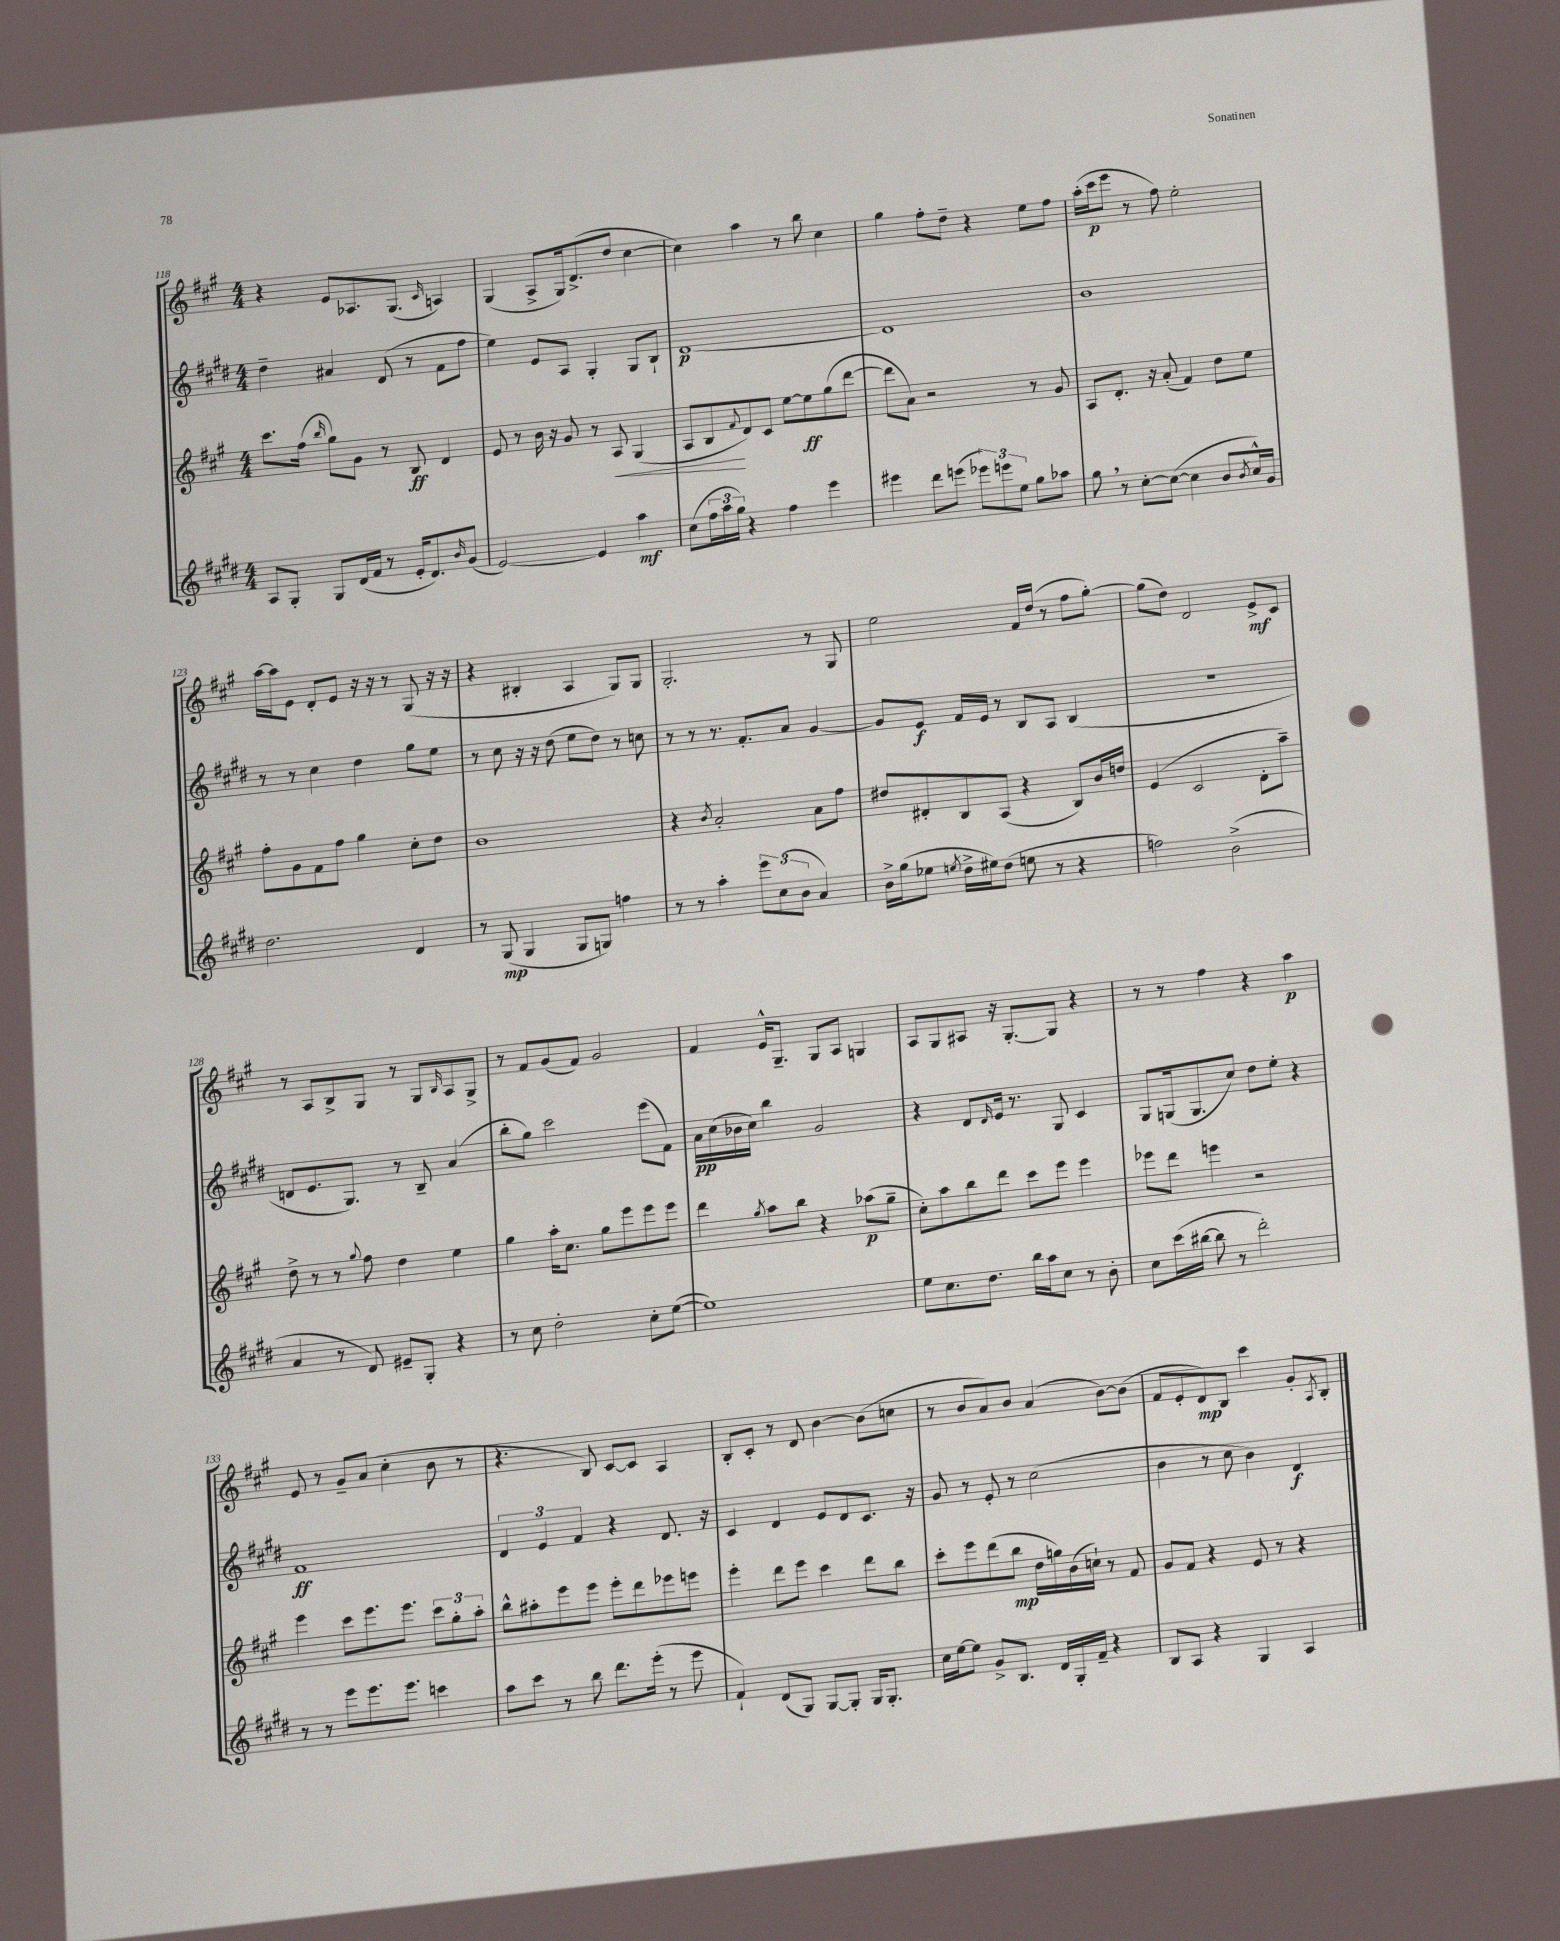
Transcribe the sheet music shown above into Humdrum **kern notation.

**kern	**dynam	**kern	**dynam	**kern	**dynam	**kern	**dynam
*part4	*part4	*part3	*part3	*part2	*part2	*part1	*part1
*staff4	*staff4	*staff3	*staff3	*staff2	*staff2	*staff1	*staff1
*clefG2	*	*clefG2	*	*clefG2	*	*clefG2	*
*k[f#c#g#d#]	*	*k[f#c#g#]	*	*k[f#c#g#d#]	*	*k[f#c#g#]	*
*M4/4	*	*M4/4	*	*M4/4	*	*M4/4	*
=118	=118	=118	=118	=118	=118	=118	=118
8A/L	.	8.ccc#\L	.	4dd#~\	.	4r	.
8G#'/J	.	.	.	.	.	.	.
.	.	(16ff#\Jk	.	.	.	.	.
.	.	16qqbb/	.	.	.	.	.
8G#/L	.	8gg#\L)	.	4a#X/	.	8e/L	.
(16d#/L	.	8g#\J	.	.	.	8.A-X/	.
16f#/JJ	.	.	.	.	.	.	.
8r	.	8r	.	(8d#/	.	.	.
.	.	.	.	.	.	(8.G#/J	.
16e'/KL	.	8B/	ff	8r	.	.	.
8.d#/)	.	.	.	.	.	.	.
.	.	.	.	.	.	16qqc#/	.
.	.	4d/	.	8f#\L	.	4An/)	.
16qqb/	.	.	.	.	.	.	.
(8g#/J	.	.	.	8ff#\J	.	.	.
=119	=119	=119	=119	=119	=119	=119	=119
[2e/)	.	8e/	.	4ee\)	.	(4G#/	.
.	.	8r	.	.	.	.	.
.	.	16b\	.	8e/L	.	8A^/L	.
.	.	16r	.	.	.	.	.
.	.	8g#/	.	8A/J	.	16G#/k)	.
.	.	.	.	.	.	(8.d^/	.
4e/]	.	8r	.	4G#'/	.	.	.
!	!	!	!LO:HP:b	!	!	!	!
.	.	8A/	<	.	.	8dd/J	.
4aa\	mf	(4G#/	.	8G#/L	.	[4cc#\	.
.	.	.	.	8B`/J	.	.	.
=120	=120	=120	=120	=120	=120	=120	=120
(8cc#\L	.	8A/L	.	[1d#	p	4cc#\])	.
24ff#\L	.	8B/	.	.	.	.	.
24aa\	.	.	.	.	.	.	.
24gg#\JJ)	.	.	.	.	.	.	.
.	.	8qqf#/	.	.	.	.	.
4r	.	8d/)	[	.	.	4aa\	.
.	.	8c#/J	.	.	.	.	.
4ff#\	.	[8ee\L	.	.	.	8r	.
.	.	8ee\]	ff	.	.	8bb\	.
4eee\	.	(8gg#\	.	.	.	4cc#\	.
.	.	[8ddd\J	.	.	.	.	.
=121	=121	=121	=121	=121	=121	=121	=121
4eee#X\	.	8ddd\L]	.	1d#]	.	4gg#\	.
.	.	8a\J)	.	.	.	.	.
8ddd#\L	.	2r	.	.	.	8ff#'\L	.
(8eeen\J	.	.	.	.	.	8dd~\J	.
12eee-X\L)	.	.	.	.	.	4r	.
12eeen\	.	.	.	.	.	.	.
12ee\J	.	.	.	.	.	.	.
8gg#\L	.	8r	.	.	.	8ee\L	.
8aa-X\J	.	8g#/	.	.	.	8ff#\J	.
=122	=122	=122	=122	=122	=122	=122	=122
8gg#,\	.	8A/L	.	1b	.	(16aa'\LL	.
.	.	.	.	.	.	16ccc#\J	p
8r	.	8.d'/J	.	.	.	8eee\J	.
[8cc#'\L	.	.	.	.	.	8r	.
.	.	16r	.	.	.	.	.
(8cc#\J_	.	(8a'/	.	.	.	8ff#\)	.
4cc#\]	.	4f#/)	.	.	.	2ee'\	.
8b/L	.	8dd\L	.	.	.	.	.
8qb/	.	.	.	.	.	.	.
16cc#^^/L)	.	8ee\J	.	.	.	.	.
16g#/JJ	.	.	.	.	.	.	.
!!LO:LB:g=z
=123	=123	=123	=123	=123	=123	=123	=123
2.dd#\	.	8ff#'\L	.	8r	.	[16aa\LL	.
.	.	.	.	.	.	16aa\J]	.
.	.	8g#\	.	8r	.	8e\J	.
.	.	8f#\	.	4cc#\	.	8d'/L	.
.	.	8ff#\J	.	.	.	8e/J	.
.	.	4gg#\	.	4dd#\	.	16r	.
.	.	.	.	.	.	16r	.
.	.	.	.	.	.	8r	.
4d#/	.	8cc#'\L	.	8gg#\L	.	(8G#/	.
.	.	8dd\J	.	8ee\J	.	16r	.
.	.	.	.	.	.	16r	.
=124	=124	=124	=124	=124	=124	=124	=124
8r	.	1b	.	8r	.	4r	.
(8G#/	mp	.	.	8cc#\	.	.	.
4G#/	.	.	.	16r	.	4B#X'/	.
.	.	.	.	16r	.	.	.
.	.	.	.	(8dd#\	.	.	.
8G#/L	.	.	.	8ee\L	.	4A/	.
8Gn/J)	.	.	.	8dd#\J)	.	.	.
4ffn\	.	.	.	8r	.	8G#/L)	.
.	.	.	.	8ccn\	.	8G#/J	.
=125	=125	=125	=125	=125	=125	=125	=125
8r	.	4r	.	8r	.	2.G#'/	.
8r	.	.	.	8r	.	.	.
.	.	8qb/	.	.	.	.	.
4aa'\	.	2a'/	.	8.r	.	.	.
.	.	.	.	8.f#'/L	.	.	.
12eee\L	.	.	.	.	.	.	.
(12cc#\	.	.	.	.	.	.	.
.	.	.	.	8a/J	.	.	.
12b\J	.	.	.	.	.	.	.
4a/)	.	8a\L	.	[4g#/	.	8r	.
.	.	8ff#\J	.	.	.	8G#/	.
=126	=126	=126	=126	=126	=126	=126	=126
16b^\LL	.	8dd#X/L	.	8g#/L]	.	2ee\	.
(16gg#\J	.	.	.	.	.	.	.
8ee-X\J	.	8d#X'/	.	8e/J	f	.	.
8qeen/	.	.	.	.	.	.	.
16dd#^\LL	.	8B/	.	16f#/LL	.	.	.
16ee#X\J)	.	.	.	16e/JJ	.	.	.
(8dd#\J	.	(8A/J	.	8r	.	.	.
8een\	.	4r	.	8B/L	.	16f#/LL	.
.	.	.	.	.	.	(16dd/JJ	.
8r	.	.	.	8A/J	.	8r	.
4r	.	8B/L)	.	(4B/	.	8ff#\L	.
.	.	16b/L	.	.	.	[8gg#'\J)	.
.	.	16ddn/JJ	.	.	.	.	.
=127	=127	=127	=127	=127	=127	=127	=127
2ffn\)	.	(4e/	.	1r	.	(8gg#\L]	.
.	.	.	.	.	.	8dd\J)	.
.	.	2c#/	.	.	.	2d/	.
(2b^\	.	.	.	.	.	.	.
.	.	8d'\L	.	.	.	8e^/L	mf
.	.	8aa~\J)	.	.	.	8c#/J	.
!!LO:LB:g=z
=128	=128	=128	=128	=128	=128	=128	=128
4a/	.	8dd^\	.	8dn/L	.	8r	.
.	.	8r	.	8.e/	.	8A/L	.
8r	.	8r	.	.	.	8B^/	.
.	.	.	.	8.G#/J)	.	.	.
.	.	8qqgg#/	.	.	.	.	.
8d#/)	.	8ff#\	.	.	.	8G#/J	.
8e#X~/L	.	4dd\	.	8r	.	8r	.
8G#'/J	.	.	.	8B~/	.	8G#/L	.
.	.	.	.	.	.	16qqB/	.
4r	.	4ee\	.	(4a/	.	8A/	.
.	.	.	.	.	.	8G#^/J	.
=129	=129	=129	=129	=129	=129	=129	=129
8r	.	4gg#\	.	8bb'\L	.	8r	.
8cc#\	.	.	.	8gg#\J)	.	8f#/L	.
2dd#'\	.	16aa'\KL	.	2ccc#\	.	(8g#/	.
.	.	8.cc#\J	.	.	.	.	.
.	.	.	.	.	.	8f#/J)	.
.	.	8gg#\L	.	.	.	2g#/	.
.	.	8eee\	.	.	.	.	.
8cc#'\L	.	8eee\	.	(8eee\L	.	.	.
([8ee\J	.	8eee\J	.	8f#\J)	.	.	.
=130	=130	=130	=130	=130	=130	=130	=130
1ee])	.	4ddd\	.	16a\LL	pp	4f#/	.
.	.	.	.	(16cc#\	.	.	.
.	.	.	.	16b-X\	.	.	.
.	.	.	.	16cc#\JJ)	.	.	.
.	.	8qgg#/	.	.	.	.	.
.	.	8aa\L	.	4bb\	.	16e^^/KL	.
.	.	.	.	.	.	8.G#~/J	.
.	.	8bb\J	.	.	.	.	.
.	.	4r	.	2g#/	.	8G#/L	.
.	.	.	.	.	.	8A/J	.
.	.	(8aa-X\L	p	.	.	4Gn/	.
.	.	8gg#~\J	.	.	.	.	.
=131	=131	=131	=131	=131	=131	=131	=131
8ee\L	.	8cc#'\L)	.	4r	.	8A/L	.
8.cc#\	.	8aa\	.	.	.	8G#/	.
.	.	8bb\	.	8d#/L	.	8A#X/J	.
8.dd#\J	.	.	.	.	.	.	.
.	.	.	.	16qqd#/	.	.	.
.	.	8ddd\J	.	16e/Jk	.	16r	.
.	.	.	.	8.r	.	[8.G#'/L	.
16bb\LL	.	8ccc#\L	.	.	.	.	.
16aa\J	.	.	.	.	.	.	.
8cc#\J	.	8eee\J	.	8G#/	.	8G#/J]	.
8r	.	4eee\	.	4c#/	.	4r	.
8b'\	.	.	.	.	.	.	.
=132	=132	=132	=132	=132	=132	=132	=132
8cc#\L	.	8eee-X\L	.	8G#/L	.	8r	.
(16ccc#\L	.	8ddd\J	.	(16Gn/k	.	8r	.
[16bb#X\JJ	.	.	.	8.G/	.	.	.
8bb#\]	.	4eeen\	.	.	.	4ff#\	.
8r	.	.	.	8cc#/J)	.	.	.
2ddd#'\)	.	2r	.	8dd#\L	.	4r	.
.	.	.	.	8ee'\J	.	.	.
.	.	.	.	4r	.	4aa\	p
!!LO:LB:g=z
=133	=133	=133	=133	=133	=133	=133	=133
8r	.	4eee\	.	1f#	ff	8e/	.
8r	.	.	.	.	.	8r	.
8eee\L	.	8ccc#\L	.	.	.	8g#~/L	.
8.eee\	.	8.eee\	.	.	.	(8a/J	.
.	.	.	.	.	.	4cc#'\	.
8.eee\J	.	8.eee\J	.	.	.	.	.
4cccn\	.	12ccc#\L	.	.	.	8b\	.
.	.	12gg#'\	.	.	.	.	.
.	.	.	.	.	.	8r	.
.	.	12aa'\J	.	.	.	.	.
=134	=134	=134	=134	=134	=134	=134	=134
8aa\L	.	8bb^^\L	.	6d#/	.	4.r	.
8ccc#\J	.	8aa#X'\	.	.	.	.	.
.	.	.	.	6e/	.	.	.
8r	.	8eee\	.	.	.	.	.
.	.	.	.	6f#/	.	.	.
8bb\	.	8eee\J	.	.	.	8B/)	.
8.ddd#\L	.	8eee'\L	.	4r	.	[8c#/L	.
.	.	8ddd\	.	.	.	8c#/J]	.
(16eee'\Jk	.	.	.	.	.	.	.
8r	.	8eee-X\	.	8.d#/	.	4A/	.
8eee\	.	8eeen\J	.	.	.	.	.
.	.	.	.	16r	.	.	.
=135	=135	=135	=135	=135	=135	=135	=135
4f#`/)	.	4eee'\	.	4c#/	.	8B'/L	.
.	.	.	.	.	.	8c#'/J	.
(8d#/L	.	8ddd\L	.	4d#/	.	8r	.
8G#/J)	.	8eee\J	.	.	.	8d/	.
[8G#/L	.	4ccc#\	.	8e/L	.	[4b\	.
8G#'/J]	.	.	.	8d#/	.	.	.
16G#/KL	.	8ddd\L	.	8.c#/J	.	(8b\L]	.
8.G#'/J	.	.	.	.	.	.	.
.	.	8bb\J	.	.	.	8ccn\J	.
.	.	.	.	16r	.	.	.
=136	=136	=136	=136	=136	=136	=136	=136
16cc#\LL	.	8ccc#'\L	.	8g#/	.	8r	.
[16ee\J	.	.	.	.	.	.	.
8ee\J]	.	8eee\	.	8r	.	8b/L	.
8g#^/L	.	(8ddd\	.	8e'/	.	8a/)	.
8.B/J	.	8bb\J	mp	8r	.	8b/J	.
.	.	16dd\LL	.	(2cc#\	.	(4a/	.
16d#/LL	.	16ggn\)	.	.	.	.	.
16G#'/	.	(16b\	.	.	.	.	.
16f#~/JJ	.	16ccn`\JJ)	.	.	.	.	.
4r	.	8r	.	.	.	[8b\L)	.
.	.	8f#/	.	.	.	(8b\J]	.
=137	=137	=137	=137	=137	=137	=137	=137
8B/L	.	8g#/L	.	4b\	.	8f#/L	.
8A/J	.	8f#/J	.	.	.	8e'/	.
4r	.	4r	.	8r	.	8d/)	mp
.	.	.	.	8cc#\	.	8B/J	.
4G#/	.	8e/	.	4b\)	.	4ccc#\	.
.	.	8r	.	.	.	.	.
4A/	.	4r	.	4d#/	f	8g#'/L	.
.	.	.	.	.	.	8qA/	.
.	.	.	.	.	.	8B'/J	.
==	==	==	==	==	==	==	==
*-	*-	*-	*-	*-	*-	*-	*-
